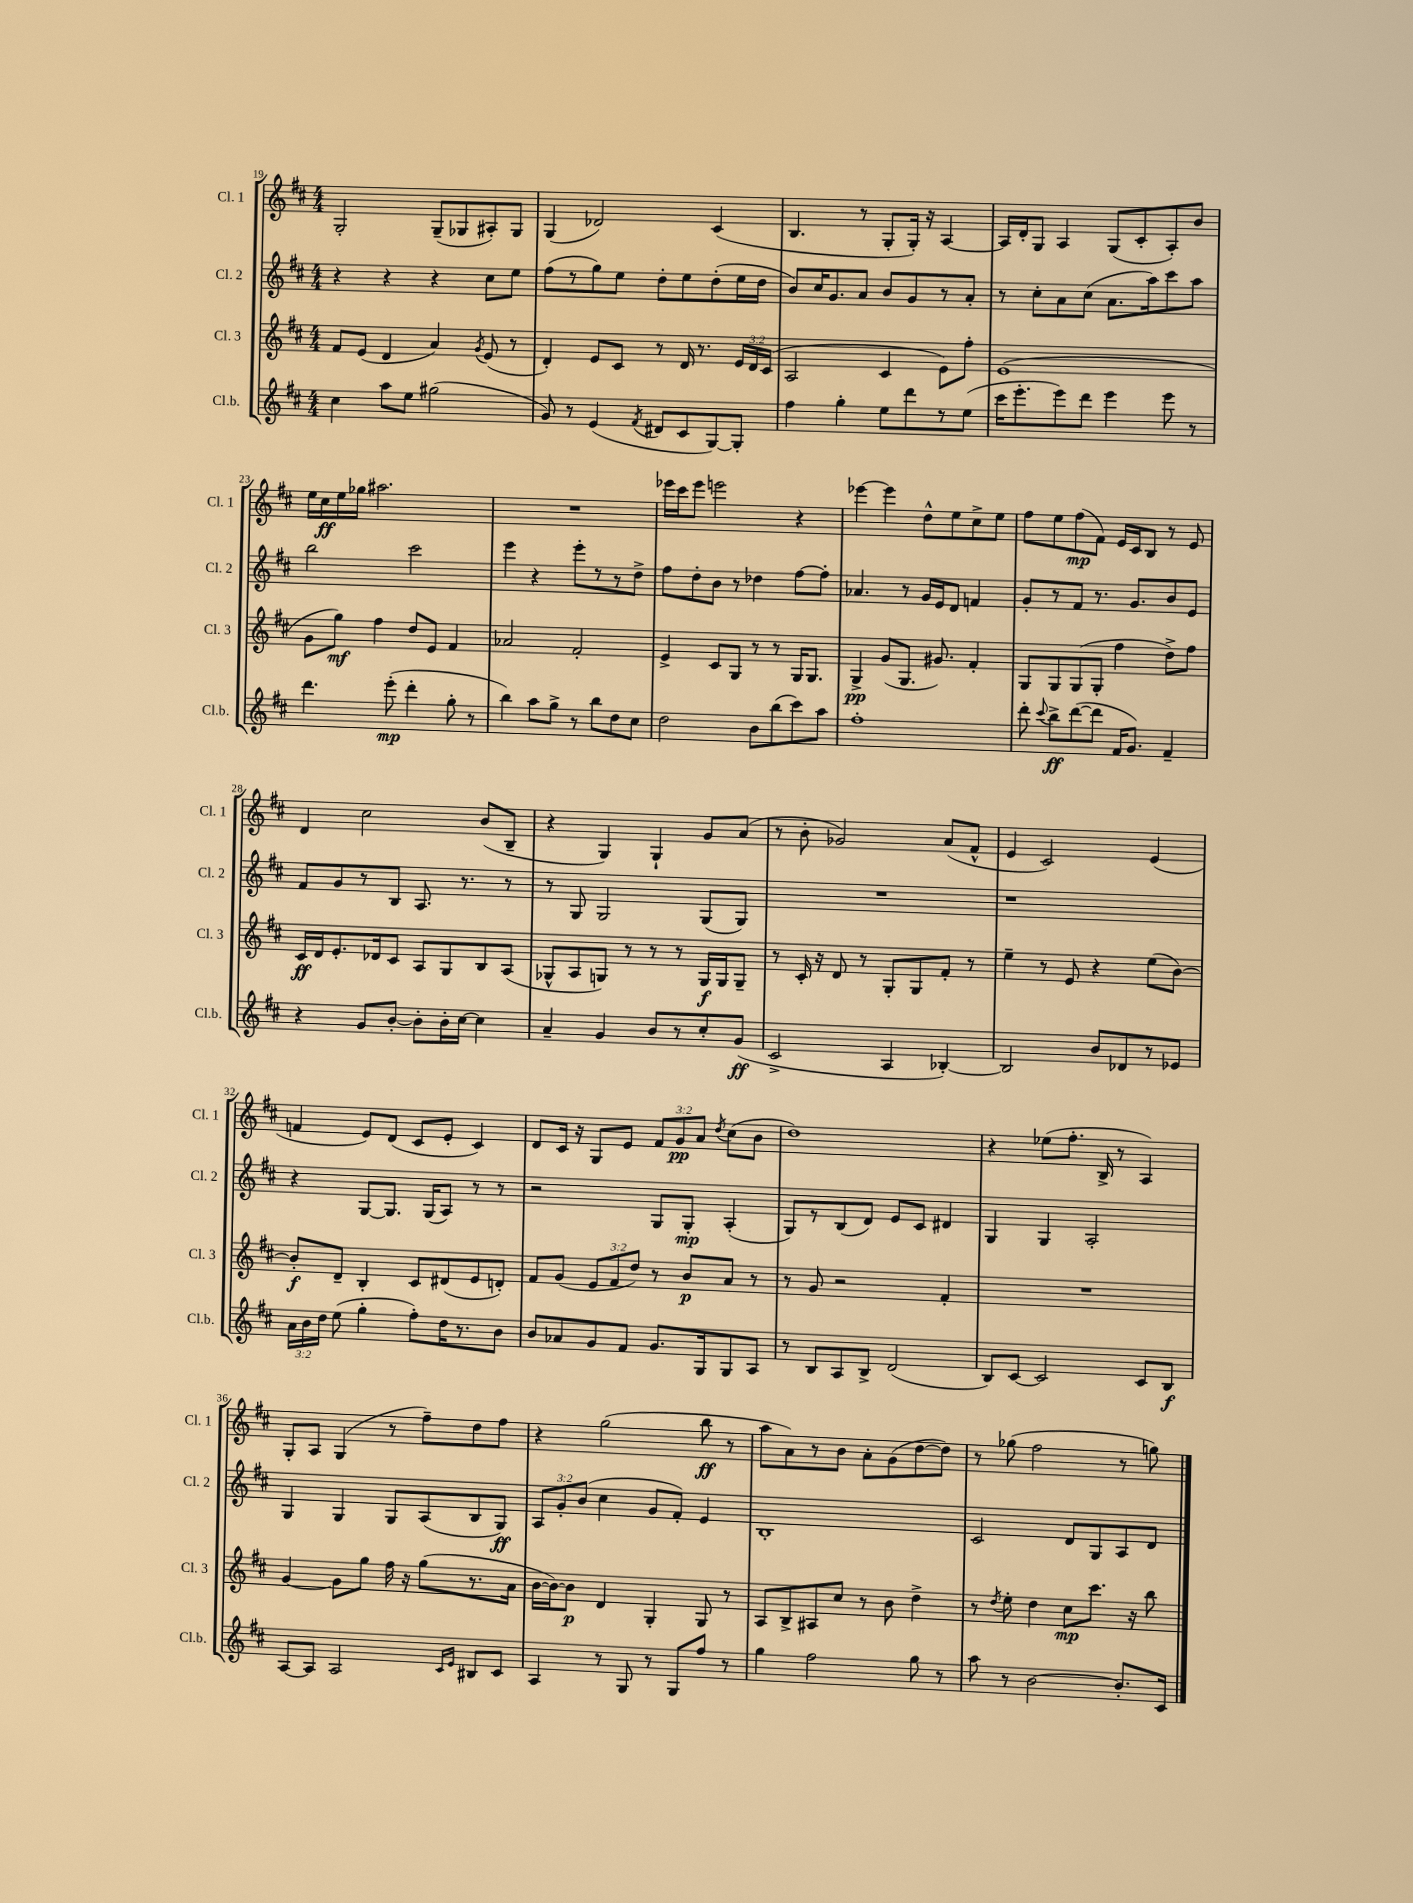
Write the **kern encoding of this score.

**kern	**kern	**kern	**kern
*staff4	*staff3	*staff2	*staff1
*clefG2	*clefG2	*clefG2	*clefG2
*k[f#c#]	*k[f#c#]	*k[f#c#]	*k[f#c#]
*M4/4	*M4/4	*M4/4	*M4/4
4cc#	8f#	4r	2G'
.	(8e	.	.
8aa	4d	4r	.
8ee	.	.	.
(2gg#	4a)	4r	(8G~
.	.	.	8G-
.	8qg	.	.
.	(8e	8cc#	8A#')
.	8r	8ee	8G-
=	=	=	=
8g)	4d')	(8ff#	(4G
8r	.	8r	.
(4e	8e	8gg)	2d-)
.	8c#	8ee	.
8qf#	.	.	.
8d#	8r	8dd'	.
8c#	16d	8ee	.
.	8.r	.	.
[8G)	.	(8dd'	(4c#
8G']	24e	16ee	.
.	24d	.	.
.	.	16dd	.
.	(24c#	.	.
=	=	=	=
4ff#	2A	8b)	4.B
.	.	16cc#	.
.	.	8.g	.
4gg'	.	.	.
.	.	8a	8r
8ee	4c#	8b	8G'
8ddd	.	8g	16G')
.	.	.	16r
8r	8e)	8r	[4A
(8ee	8ff#'	8a'	.
=	=	=	=
16ccc#	(1e	8r	16A]
8.eee'	.	.	16d'
.	.	8cc#'	8G
8eee)	.	8a	4A
8ddd	.	(8cc#	.
4eee	.	8.a	(8G
.	.	.	8c#'
.	.	16aa)	.
8eee	.	8ccc#	8A')
8r	.	8aa	8b
=	=	=	=
4.ddd	8g	2bb	16ee
.	.	.	16cc#
.	8gg)	.	16ee
.	.	.	16gg-
.	4ff#	.	2.aa#
(8eee'	.	.	.
4ddd'	8dd	2ccc#	.
.	8e	.	.
8gg'	4f#	.	.
8r	.	.	.
=	=	=	=
4bb)	2a-	4eee	1r
8aa	.	4r	.
8gg^	.	.	.
8r	2f#'	8eee'	.
8bb	.	8r	.
8dd	.	8r	.
8cc#	.	8dd^	.
=	=	=	=
2dd	4e^	8ff#	16eee-
.	.	.	16ccc#
.	.	8dd'	8eee-
.	8c#	8b	2eee
.	8G	8r	.
8b	8r	4dd-	.
(8bb	8r	.	.
8ccc#)	16G	[8ff#	4r
.	8.G	.	.
8aa	.	8ff#']	.
=	=	=	=
1ff#'	4G^	4.a-	[4eee-
.	(8g	.	4eee-]
.	8.G	8r	.
.	.	16g	8dd^^
.	8.g#)	16e	.
.	.	8d	8ee
.	4f#'	4f	8cc#^
.	.	.	8ee
=	=	=	=
8ddd'	8G	8g'	8ff#
8qqccc#	.	.	.
8bb^	8G	8r	8ee
([8ddd	(8G	8f#	(8ff#
8ddd]	8G'	8.r	8f#)
16f#	4ff#	.	16e
8.g)	.	8.g	16c#
.	.	.	8B
4f#~	8dd^)	8b	8r
.	8ff#	8e	8e
=	=	=	=
4r	16c#	8f#	4d
.	16d	.	.
.	8.e'	8g	.
8g	.	8r	2cc#
.	16d-	.	.
[8b'	8c#	8B	.
8b']	8A	8.A	.
16b'	8G	.	.
[16cc#	.	8.r	.
4cc#]	8B	.	(8b
.	(8A	8r	8B~
=	=	=	=
4a~	8G-^^	8r	4r
.	8A	8G	.
4g	8G)	2G	4G)
.	8r	.	.
8b	8r	.	4G`
8r	8r	.	.
8cc#'	16G	(8G	8g
.	16G	.	.
(8g	8G~	8G)	(8a
=	=	=	=
2c#^	8r	1r	8r
.	16c#'	.	8b'
.	16r	.	.
.	8d	.	2g-)
.	8r	.	.
4A	8G'	.	.
.	8G	.	.
[4B-')	8f#'	.	(8a
.	8r	.	8f#^^
=	=	=	=
2B-]	4ee~	1r	4e
.	8r	.	2c#)
.	8e	.	.
8b	4r	.	.
8d-	.	.	.
8r	(8ee	.	(4e
8e-	[8b)	.	.
=	=	=	=
24a	8b']	4r	4f
24b	.	.	.
24dd	.	.	.
(8ee	8d~	.	.
4gg'	4B'	[8G	8e)
.	.	8.G]	(8d
8ff#')	8c#	.	8c#
.	.	(16G	.
16dd	(8d#	8A)	8e'
8.r	.	.	.
.	8e	8r	4c#)
8b	8d')	8r	.
=	=	=	=
8b	8f#	2r	8d
8a-	(8g	.	16c#
.	.	.	16r
8g	12e	.	8G
.	12f#	.	.
8f#	.	.	8e
.	12dd)	.	.
8.g	8r	8G	12f#
.	.	.	12g
.	8b	8G'	.
.	.	.	12a
16G	.	.	.
.	.	.	8qdd
8G	8a	(4A'	(8cc#
8A	8r	.	8b
=	=	=	=
8r	8r	8G)	1dd)
8B	8g	8r	.
8A	2r	(8B	.
8B^	.	8d)	.
(2d	.	8e	.
.	.	8c#	.
.	4f#'	4d#	.
=	=	=	=
8B)	1r	4G	4r
[8c#	.	.	.
2c#]	.	4G	(8ee-
.	.	.	8.ff#'
.	.	2A'	.
.	.	.	16B^
.	.	.	8r
8c#	.	.	4A)
8B	.	.	.
=	=	=	=
[8A	[4g	4G	8G'
8A]	.	.	8A
2A	8g]	4G	(4G
.	8gg	.	.
.	16ff#	8G	8r
.	16r	.	.
.	(8gg	(8A	8ff#~)
16qqc#	.	.	.
16qqe	.	.	.
8B#	8.r	8B	8dd
8c#	.	8G)	8ff#
.	16a	.	.
=	=	=	=
4A	[16b	12A	4r
.	16b_)	.	.
.	.	12g'	.
.	8b]	.	.
.	.	(12b	.
8r	4d	4cc#	(2gg
8G	.	.	.
8r	4G'	8g	.
8G	.	8f#')	.
8ff#	8G	4e	8bb
8r	8r	.	8r
=	=	=	=
4gg	8A	1B'	8aa
.	8B^	.	8a)
2ff#	8A#	.	8r
.	8cc#	.	8b
.	8r	.	8a'
.	8b	.	(8g
8gg	4dd^	.	[8dd
8r	.	.	8dd])
=	=	=	=
8aa	8r	2c#	8r
.	8qdd	.	.
8r	8ee'	.	(8gg-
[2b	4dd	.	2ff#
.	8cc#	8d	.
.	8.ccc#	8G	.
8.b']	.	8A	8r
.	16r	.	.
.	8bb	8d	8gg)
16c#	.	.	.
==	==	==	==
*-	*-	*-	*-
